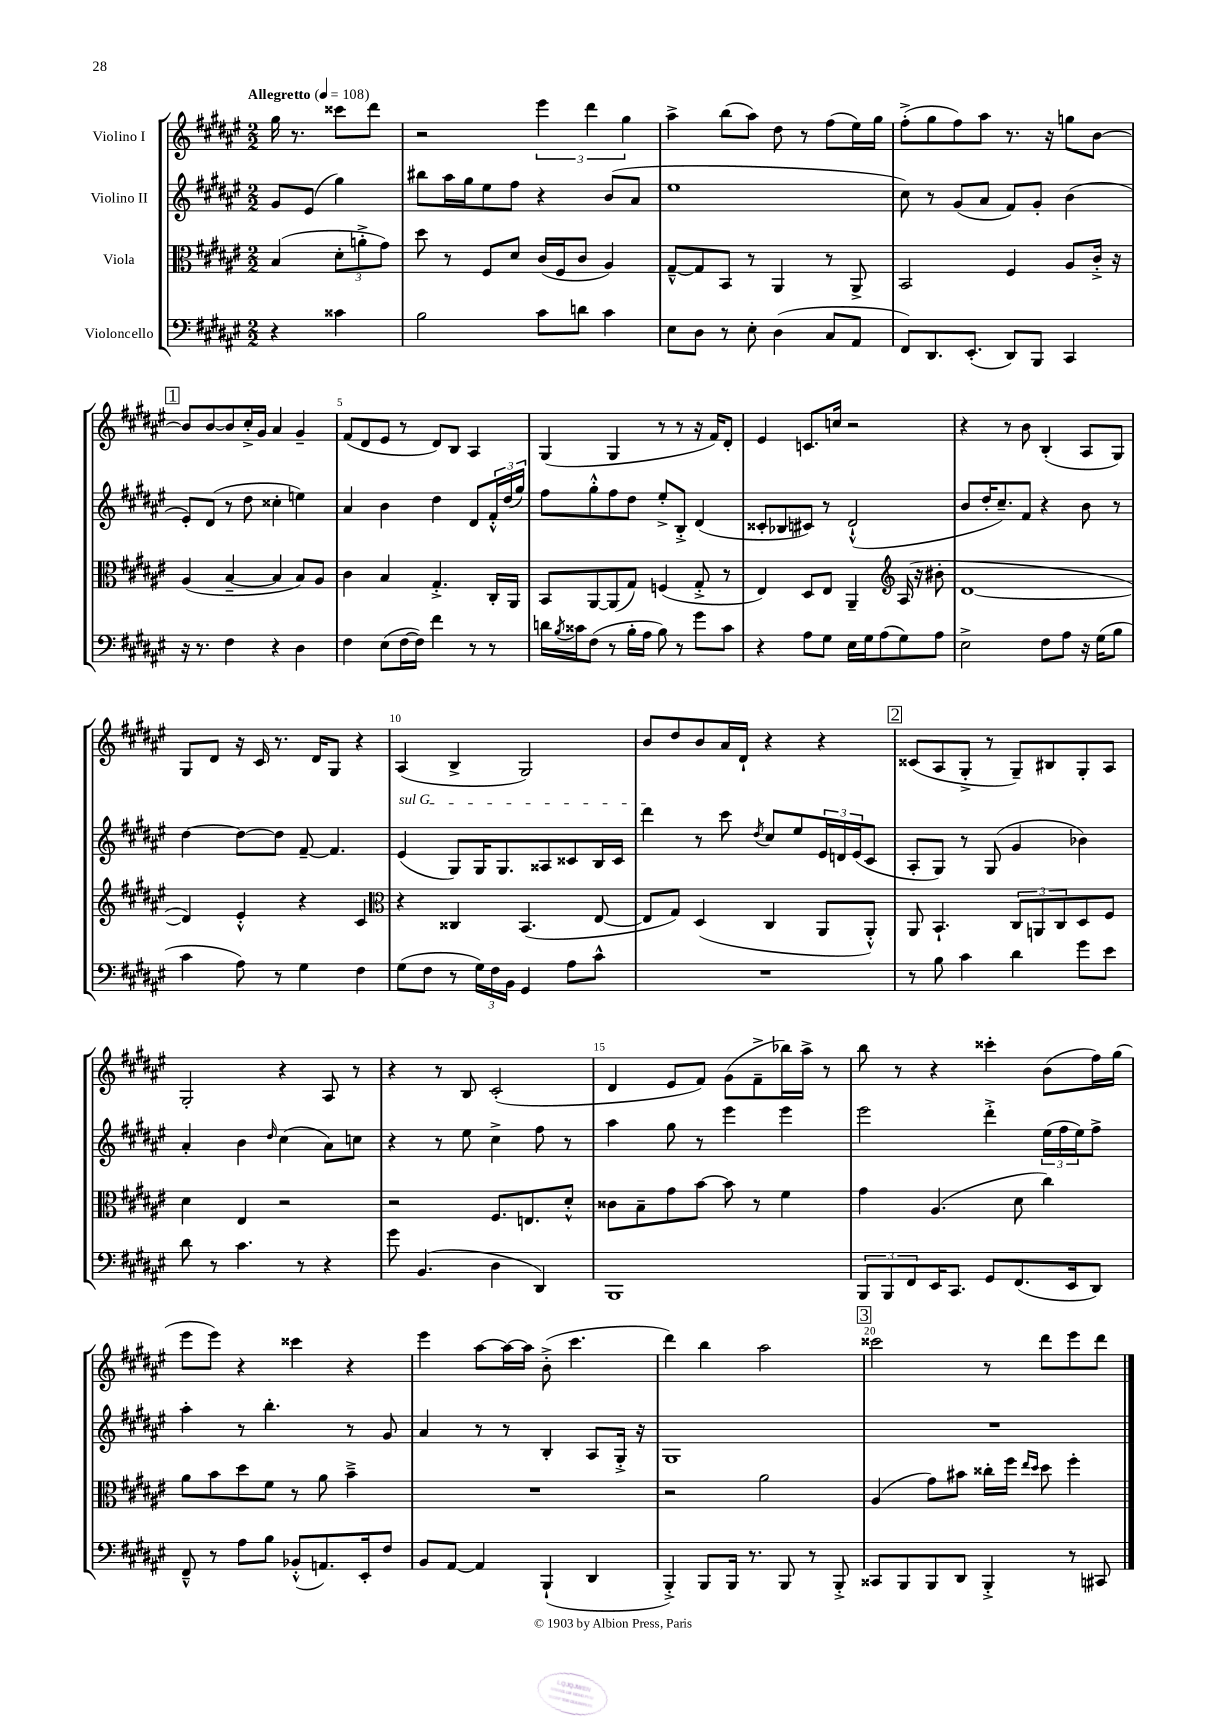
<<
\new StaffGroup <<
\new Staff = "s0" \with { instrumentName = "Violino I" } {
    \clef treble \key fis \major \numericTimeSignature \time 2/2 \partial 2 \tempo "Allegretto" 4 = 108
    gis''16 r8. cisis'''8 dis'''8 |
    r2 \tuplet 3/2 { eis'''4 dis'''4 gis''4 } |
    ais''4-> b''8( ais''8) dis''8 r8 fis''8( eis''16) gis''16 |
    fis''8-.->( gis''8 fis''8) ais''8 r8. r16 g''8 b'8~ |
    \mark \markup { \box "1" } b'8 b'8~ b'8 cis''16-.-> gis'16 ais'4 gis'4-- |
    fis'8( dis'8 eis'8 r8 dis'8) b8 ais4 |
    gis4( gis4 r8 r8 r16 fis'16) dis'8-. |
    eis'4 c'8. c''16 r2 |
    r4 r8 b'8 b4-.( ais8 gis8) |
    gis8 dis'8 r16 cis'16 r8. dis'16 gis8 r4 |
    ais4( b4-> gis2) |
    b'8 dis''8 b'8 ais'16 dis'16-! r4 r4 |
    \mark \markup { \box "2" } cisis'8( ais8 gis8-.-> r8 gis8--) bis8 gis8-. ais8 |
    gis2-. r4 ais8 r8 |
    r4 r8 b8 cis'2-.( |
    dis'4 eis'8 fis'8) gis'8( fis'8---> bes''16) ais''16-> r8 |
    b''8 r8 r4 cisis'''4-. b'8( fis''16) gis''16( |
    eis'''8 eis'''8) r4 cisis'''4 r4 |
    eis'''4 ais''8~ ais''16~ ais''16 b'8-.->( cis'''4. |
    dis'''4) b''4 ais''2 |
    \mark \markup { \box "3" } cisis'''2 r8 dis'''8 eis'''8 dis'''8 \bar "|." |
}
\new Staff = "s1" \with { instrumentName = "Violino II" } {
    \clef treble \key fis \major \numericTimeSignature \time 2/2 \partial 2
    gis'8 eis'8( gis''4) |
    bis''8 ais''16 gis''16 eis''8 fis''8 r4 b'8( ais'8 |
    eis''1 |
    cis''8) r8 gis'8( ais'8 fis'8) gis'8-. b'4( |
    \mark \markup { \box "1" } eis'8-.) dis'8( r8 dis''8 cisis''4-. e''4) |
    ais'4 b'4 dis''4 dis'8 \tuplet 3/2 { fis'16-.-^ dis''16( gis''16) } |
    fis''8 gis''8-.-^ fis''8 dis''8 eis''8-.-> b8-.-> dis'4( |
    cisis'8-. bes8 cis'8) r8 dis'2-!-^( |
    b'8 dis''16-. cis''8.--) fis'8 r4 b'8 r8 |
    dis''4~ dis''8~ dis''8 fis'8~-- fis'4. |
    \once \override TextSpanner.bound-details.left.text = \markup { \italic "sul G" } eis'4\startTextSpan( gis8) gis16 gis8. aisis8 cisis'8 b16 cisis'16 |
    dis'''4\stopTextSpan r8 cis'''8 \acciaccatura { dis''8 } cis''8 eis''8 \tuplet 3/2 { eis'16 d'16 eis'16( } cis'8 |
    \mark \markup { \box "2" } ais8-. gis8) r8 gis8( gis'4 bes'4) |
    ais'4-. b'4 \grace { dis''16 } cis''4( ais'8) c''8 |
    r4 r8 eis''8 cis''4-> fis''8 r8 |
    ais''4 gis''8 r8 eis'''4 eis'''4 |
    eis'''2 dis'''4-.-> \tuplet 3/2 { eis''16( fis''16 eis''16) } fis''8-> |
    ais''4-. r8 b''4.-. r8 gis'8 |
    ais'4 r8 r8 b4-. ais8 gis16-.-> r16 |
    gis1 |
    \mark \markup { \box "3" } R1 \bar "|." |
}
\new Staff = "s2" \with { instrumentName = "Viola" } {
    \clef alto \key fis \major \numericTimeSignature \time 2/2 \partial 2
    b4( \tuplet 3/2 { dis'8-. a'8-.-> gis'8) } |
    dis''8 r8 fis8 dis'8 cis'16( fis16 cis'8 ais4) |
    gis8~---^ gis8 b,8 r8 ais,4 r8 ais,8-> |
    b,2 fis4 ais8 cis'16-.-> r16 |
    \mark \markup { \box "1" } ais4( b4~-- b4 b8) ais8 |
    cis'4 b4 gis4.-.-> cis16-. ais,16 |
    b,8 ais,8~ ais,8( gis8) f4( gis8-.-> r8 |
    eis4) dis8 eis8 ais,4-- \clef treble ais16( r16 bis'8-. |
    dis'1~ |
    dis'4) eis'4-.-^ r4 cis'4 |
    \clef alto r4 cisis4 b,4.( eis8~ |
    eis8 gis8) dis4( cis4 ais,8 ais,8-.-^) |
    \mark \markup { \box "2" } ais,8 b,4.-! \tuplet 3/2 { cis8 a,8 cis8 } dis8 fis8 |
    dis'4 eis4 r2 |
    r2 fis8. e8. dis'8-.-^ |
    cisis'8 b8-- gis'8 b'8~ b'8 r8 fis'4 |
    gis'4 ais4.( dis'8 cis''4) |
    ais'8 b'8 dis''8 fis'8 r8 ais'8 b'4---> |
    R1 |
    r2 ais'2 |
    \mark \markup { \box "3" } ais4( gis'8) bis'8 cisis''16-. fis''16 \grace { eis''16 dis''16 } dis''8 fis''4-. \bar "|." |
}
\new Staff = "s3" \with { instrumentName = "Violoncello" } {
    \clef bass \key fis \major \numericTimeSignature \time 2/2 \partial 2
    r4 cisis'4 |
    b2 cis'8 d'8 cis'4 |
    eis8 dis8 r8 eis8-. dis4( cis8 ais,8 |
    fis,8) dis,8. eis,8.-.( dis,8) b,,8 cis,4 |
    \mark \markup { \box "1" } r16 r8. fis4 r4 dis4 |
    fis4 eis8( fis16~ fis16) fis'4 r8 r8 |
    d'16 \acciaccatura { b8 } cisis'16 fis8( r8 b16-. ais16 b8) r8 gis'8 cisis'8 |
    r4 ais8 gis8 eis16 gis16 ais8( gis8) ais8 |
    eis2-> fis8 ais8 r16 gis16( b8 |
    cis'4 ais8) r8 gis4 fis4 |
    gis8( fis8 r8 \tuplet 3/2 { gis16) fis16 b,16 } gis,4 ais8 cis'8-^ |
    R1 |
    \mark \markup { \box "2" } r8 b8 cis'4 dis'4 gis'8 eis'8 |
    dis'8 r8 cis'4. r8 r4 |
    gis'8 b,4.( dis4 dis,4) |
    b,,1 |
    \tuplet 3/2 { b,,8 b,,8 fis,8 } eis,16 cis,8. gis,8 fis,8.( eis,16 dis,8) |
    fis,8---^ r8 ais8 b8 bes,8-.-^( a,8.) eis,16-. fis8 |
    b,8 ais,8~ ais,4 b,,4-!( dis,4 |
    b,,4-.->) b,,8 b,,16 r8. b,,8 r8 b,,8-.-> |
    \mark \markup { \box "3" } cisis,8 b,,8 b,,8 dis,8 b,,4-.-> r8 cis,8 \bar "|." |
}
>>
>>
\layout { \context { \Score \override BarNumber.break-visibility = ##(#f #t #t) barNumberVisibility = #(every-nth-bar-number-visible 5) } }
